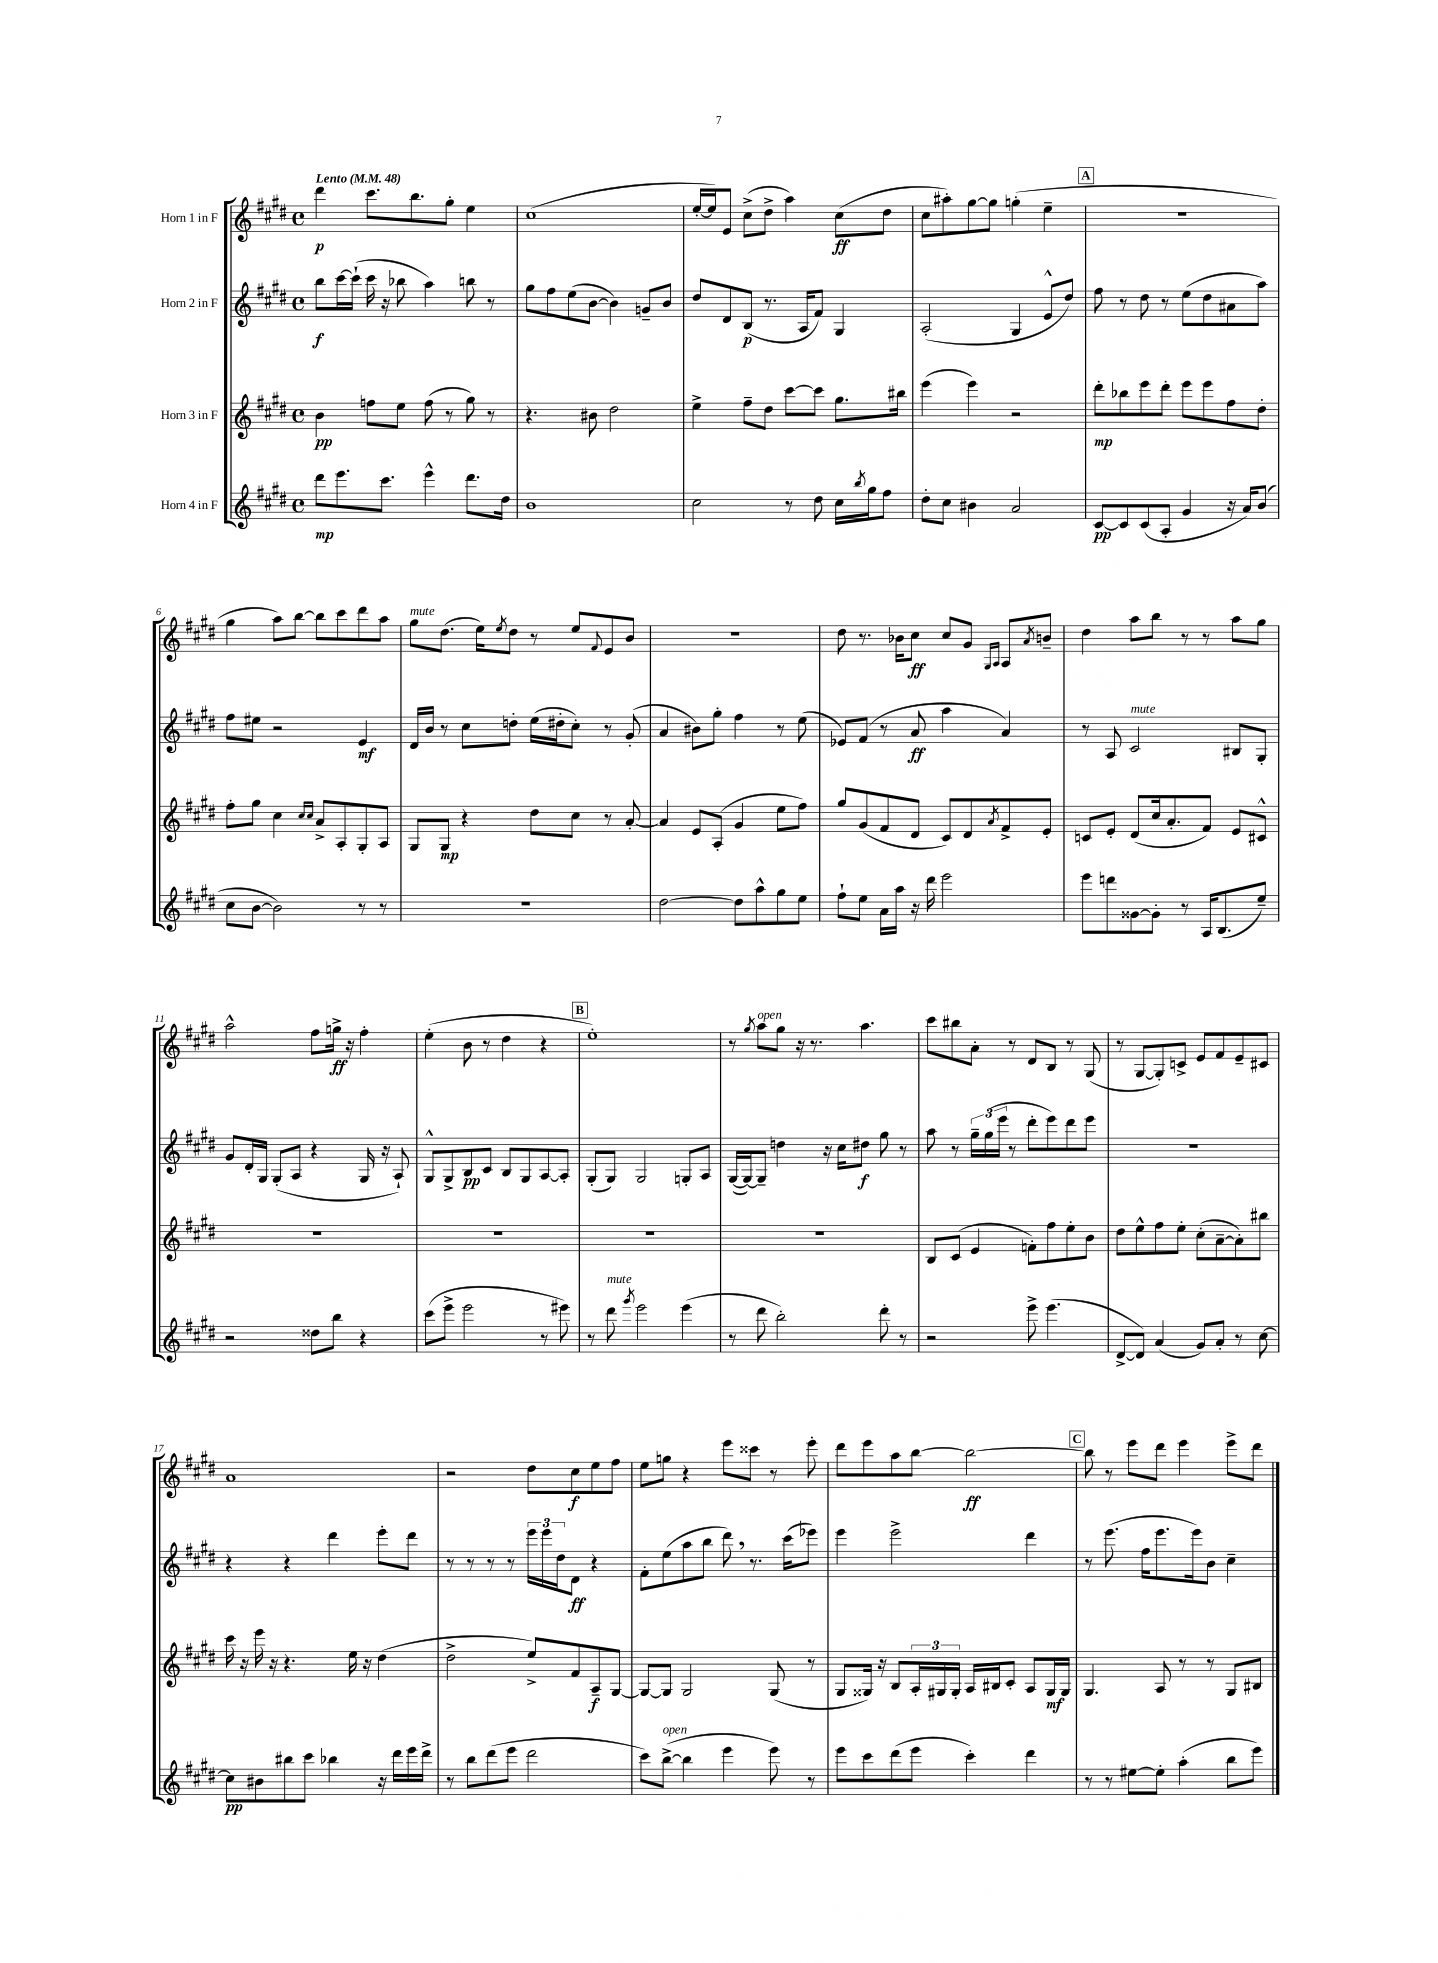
<<
\new StaffGroup <<
\new Staff = "s0" \with { instrumentName = "Horn 1 in F" } {
    \clef treble \key e \major \defaultTimeSignature \time 4/4 \tempo "Lento" 4 = 48
    dis'''4\p cis'''8. b''8. gis''8-. e''4 |
    cis''1( |
    e''16~-. e''16) e'8 cis''8->( dis''8-> a''4) cis''8\ff( dis''8 |
    cis''8 ais''8-.) gis''8~ gis''8 g''4-.( e''4-- |
    \mark \markup { \box "A" } r1 |
    gis''4 a''8) b''8~ b''8 cis'''8 dis'''8 a''8 |
    gis''8^\markup { \italic "mute" } dis''8.( e''16) \acciaccatura { e''8 } dis''8 r8 e''8 \appoggiatura { fis'8 } e'8 b'8 |
    R1 |
    dis''8 r8. bes'16 cis''8\ff cis''8 gis'8 \grace { gis16 a16 } a8 \acciaccatura { a'8 } b'8-- |
    dis''4 a''8 b''8 r8 r8 a''8 gis''8 |
    a''2-^ fis''8 g''16->\ff r16 fis''4-. |
    e''4-.( b'8 r8 dis''4 r4 |
    \mark \markup { \box "B" } e''1-.) |
    r8 \acciaccatura { gis''8 } a''8^\markup { \italic "open" } gis''8 r16 r8. a''4. |
    cis'''8 bis''8 a'8-. r8 dis'8 b8 r8 gis8( |
    r8 gis8~ gis8-.) c'8-> e'8 fis'8 e'8-- cis'8 |
    a'1 |
    r2 dis''8 cis''8\f e''8 fis''8 |
    e''8 g''8 r4 e'''8 cisis'''8 r8 e'''8-. |
    dis'''8 e'''8 a''8 b''8~ b''2~\ff |
    \mark \markup { \box "C" } b''8 r8 e'''8 dis'''8 e'''4 e'''8-> dis'''8 \bar "|." |
}
\new Staff = "s1" \with { instrumentName = "Horn 2 in F" } {
    \clef treble \key e \major \defaultTimeSignature \time 4/4
    b''8\f cis'''16~ cis'''16-!( cis'''16 r16 bes''8 a''4) b''8 r8 |
    gis''8 fis''8 e''8( b'8~ b'4) g'8-- b'8 |
    dis''8 dis'8 b8\p( r8. a16 fis'8) gis4 |
    a2-.( gis4 e'8-^ dis''8) |
    \mark \markup { \box "A" } fis''8 r8 dis''8 r8 e''8( dis''8 ais'8 a''8) |
    fis''8 eis''8 r2 e'4\mf |
    dis'16 b'16 r8 cis''8 d''8-. e''16( dis''16-. cis''8-.) r8 gis'8-.( |
    a'4 bis'8) gis''8-. fis''4 r8 e''8( |
    ees'8) fis'8( r8 a'8\ff a''4 a'4) |
    r8 a8 cis'2^\markup { \italic "mute" } bis8 gis8-. |
    gis'8 dis'16-. gis16 gis8-.( a8 r4 gis16 r16 a8-!) |
    gis8-^ gis8-> b8\pp cis'8 b8 gis8 a8~ a8-. |
    \mark \markup { \box "B" } gis8-.( gis8) gis2 g8-. a8 |
    gis16~( gis16~) gis8-- d''4 r16 cis''16 dis''8\f gis''8 r8 |
    a''8 r8 \tuplet 3/2 { gis''16-- gis''16( e'''16 } r8 dis'''8-. e'''8) dis'''8 e'''8 |
    R1 |
    r4 r4 dis'''4 e'''8-. dis'''8 |
    r8 r8 r8 r8 \tuplet 3/2 { e'''16 e'''16 dis''16 } dis'8\ff r4 |
    fis'8-. e''8( a''8 b''8 dis'''8) \breathe r8. cis'''16( ees'''8) |
    e'''4 e'''2-> dis'''4 |
    \mark \markup { \box "C" } r8 e'''8.( fis''16 e'''8. e'''16) b'8 cis''4-- \bar "|." |
}
\new Staff = "s2" \with { instrumentName = "Horn 3 in F" } {
    \clef treble \key e \major \defaultTimeSignature \time 4/4
    b'4\pp f''8 e''8 f''8( r8 gis''8) r8 |
    r4. bis'8 dis''2 |
    e''4-> fis''8-- dis''8 cis'''8~ cis'''8 gis''8. bis''16 |
    e'''4( e'''4) r2 |
    \mark \markup { \box "A" } dis'''8-.\mp bes''8 e'''8 dis'''8-. e'''8 e'''8 fis''8 dis''8-. |
    fis''8-. gis''8 cis''4 \grace { cis''16 cis''16 } a'8-> a8-. gis8-. a8 |
    gis8 gis8\mp r4 dis''8 cis''8 r8 a'8~-. |
    a'4 e'8 a8-.( gis'4 e''8 fis''8) |
    gis''8 gis'8( fis'8 dis'8 cis'8) dis'8 \acciaccatura { a'8 } fis'8-> e'8-. |
    c'8 e'8-. dis'8( cis''16 a'8.-. fis'8) e'8 cis'8-^ |
    R1 |
    R1 |
    \mark \markup { \box "B" } R1 |
    R1 |
    b8 cis'8( e'4 f'8-.) fis''8 e''8-. b'8 |
    dis''8 e''8-^ fis''8 e''8-. cis''8-.( a'8~-- a'8-.) bis''8 |
    cis'''16 r16 e'''16 r16 r4. e''16 r16 dis''4( |
    dis''2-> e''8->) fis'8 a8--\f gis8~ |
    gis8~ gis8 gis2 gis8( r8 |
    gis8 gisis16) r16 b8 \tuplet 3/2 { a16-. gis16 gis16-. } a16 bis16 cis'8-. a8 gis16\mf gis16 |
    \mark \markup { \box "C" } gis4. a8 r8 r8 gis8 bis8 \bar "|." |
}
\new Staff = "s3" \with { instrumentName = "Horn 4 in F" } {
    \clef treble \key e \major \defaultTimeSignature \time 4/4
    dis'''8\mp e'''8. cis'''8. e'''4-^ dis'''8. dis''16 |
    b'1 |
    cis''2 r8 dis''8 cis''16 \acciaccatura { b''8 } gis''16 fis''8 |
    dis''8-. cis''8 bis'4 a'2 |
    \mark \markup { \box "A" } cis'8~\pp cis'8 cis'8( a8-. gis'4 r16 a'16) b'8( |
    cis''8 b'8~ b'2) r8 r8 |
    R1 |
    dis''2~ dis''8 a''8-^ gis''8 e''8 |
    fis''8-! e''8 a'16 a''16 r16 dis'''16 e'''2 |
    e'''8 d'''8 gisis'8~ gisis'8-. r8 a16 b8.( e''8--) |
    r2 disis''8 b''8 r4 |
    cis'''8( e'''8-> e'''2 r8 eis'''8) |
    \mark \markup { \box "B" } r8 dis'''8^\markup { \italic "mute" } \acciaccatura { gis'''8 } e'''2 e'''4( |
    r8 dis'''8 b''2-.) dis'''8-. r8 |
    r2 e'''8-> e'''4.( |
    dis'8~-> dis'8) a'4( gis'8) a'8-. r8 cis''8~ |
    cis''8\pp bis'8 bis''8 cis'''8 bes''4 r16 dis'''16 e'''16 dis'''16-> |
    r8 b''8 dis'''8( e'''8 dis'''2 |
    cis'''8) b''8~->^\markup { \italic "open" }( b''4 e'''4 e'''8) r8 |
    e'''8 cis'''8 dis'''8( e'''8 cis'''4-.) dis'''4 |
    \mark \markup { \box "C" } r8 r8 eis''8~ eis''8-. a''4-.( b''8 e'''8) \bar "|." |
}
>>
>>
